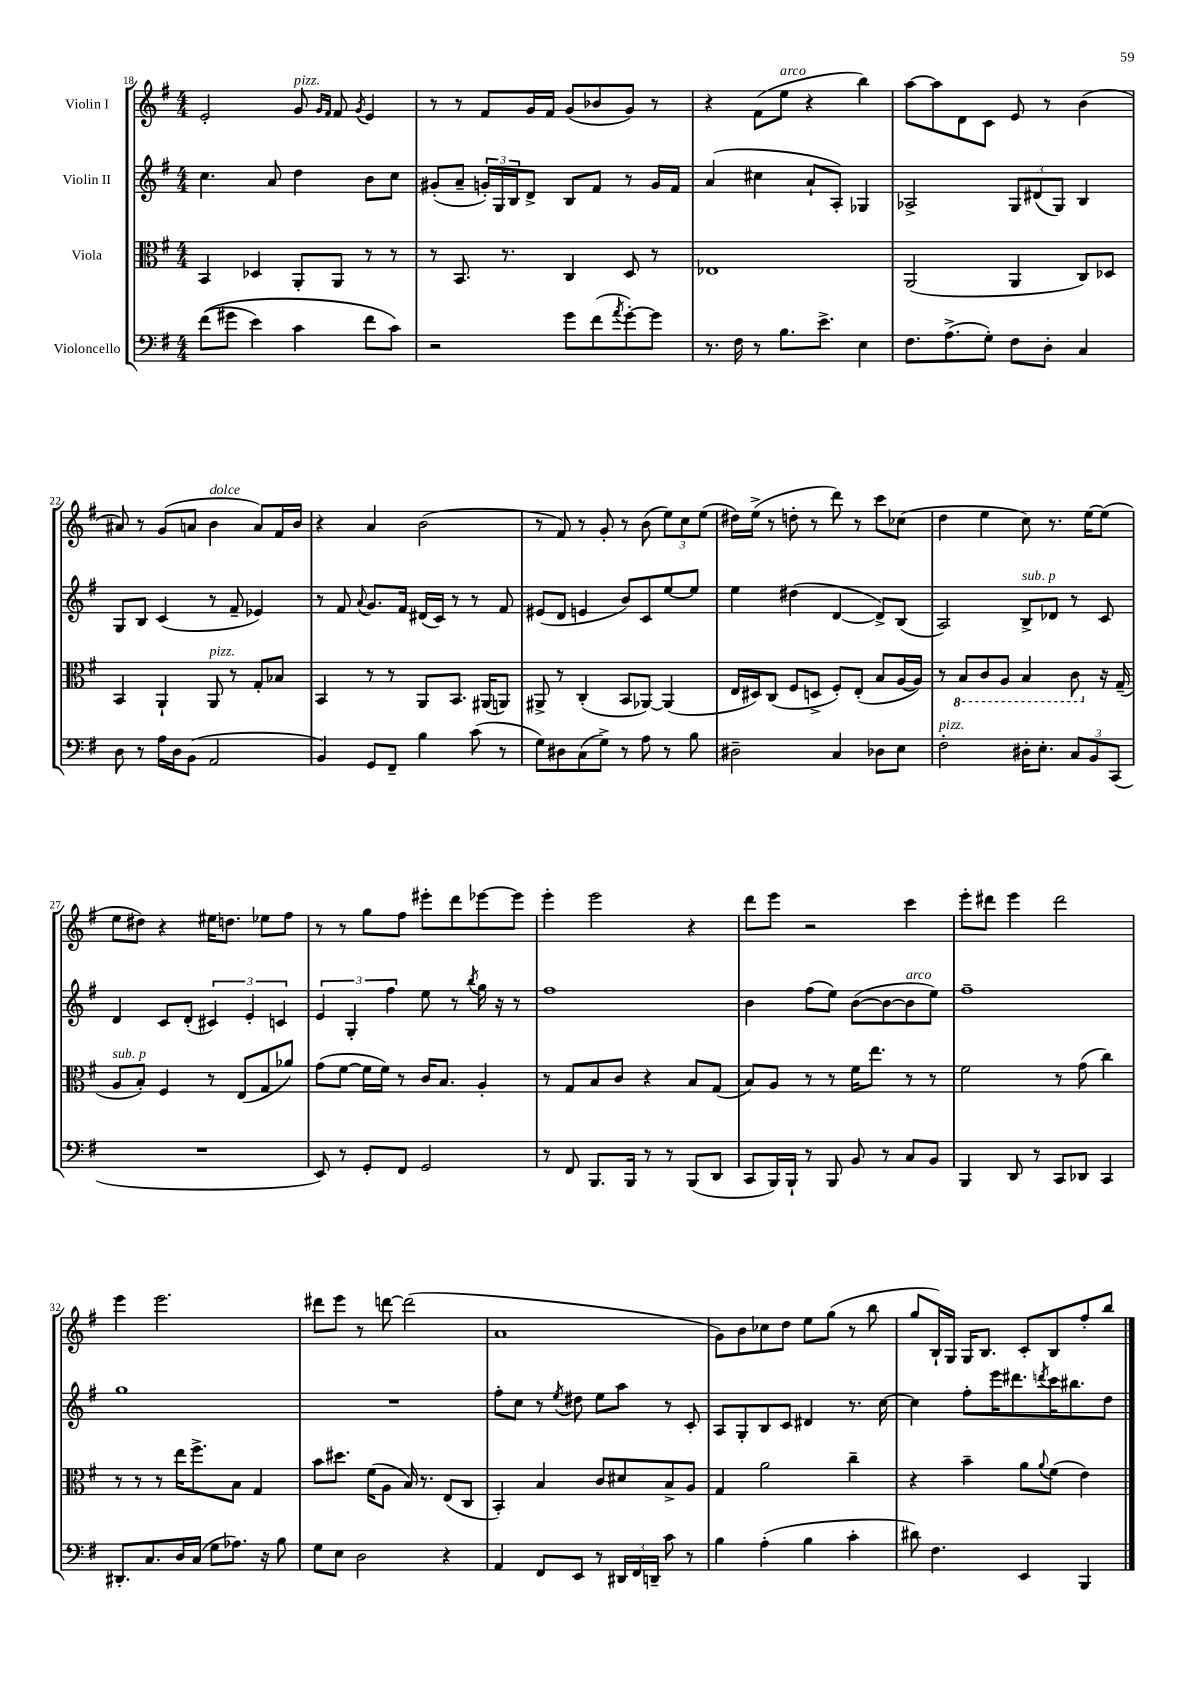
<<
\new StaffGroup <<
\new Staff = "s0" \with { instrumentName = "Violin I" } {
    \clef treble \key g \major \numericTimeSignature \time 4/4
    e'2-. g'8^\markup { \italic "pizz." } \grace { g'16 fis'16 } fis'8 \acciaccatura { g'8 } e'4 |
    r8 r8 fis'8 g'16 fis'16 g'8( bes'8 g'8) r8 |
    r4 fis'8( e''8^\markup { \italic "arco" } r4 b''4) |
    a''8~ a''8 d'8 c'8 e'8 r8 b'4( |
    ais'8) r8 g'8( a'8 b'4^\markup { \italic "dolce" } a'8) fis'16 b'16 |
    r4 a'4 b'2( |
    r8 fis'8) r8 g'8-. r8 b'8( \tuplet 3/2 { e''8) c''8 e''8( } |
    dis''16) e''16->( r8 d''8-. r8 d'''8) r8 c'''8 ces''8( |
    d''4 e''4 c''8) r8. e''16~ e''8( |
    e''8 dis''8) r4 eis''16 d''8. ees''8 fis''8 |
    r8 r8 g''8 fis''8 eis'''8-. d'''8 ees'''8~ ees'''8 |
    e'''4-. e'''2 r4 |
    d'''8 e'''8 r2 c'''4 |
    e'''8-. dis'''8 e'''4 dis'''2 |
    e'''4 e'''2. |
    dis'''8 e'''8 r8 d'''8~ d'''2( |
    a'1 |
    g'8) b'8 ces''8 d''8 e''8 g''8( r8 b''8 |
    g''8 b16-!) g16 g16 b8. c'8-. b8 fis''8-. b''8 \bar "|." |
}
\new Staff = "s1" \with { instrumentName = "Violin II" } {
    \clef treble \key g \major \numericTimeSignature \time 4/4
    c''4. a'8 d''4 b'8 c''8 |
    gis'8-.( a'8-- \tuplet 3/2 { g'16-.) g16 b16 } d'8-> b8 fis'8 r8 g'16 fis'16 |
    a'4( cis''4 a'8-! a8-.) ges4 |
    aes2-> \tuplet 3/2 { g8 dis'8( g8) } b4 |
    g8 b8 c'4( r8 fis'8-- ees'4) |
    r8 fis'8 \appoggiatura { a'8 } g'8. fis'16 dis'16( c'16) r8 r8 fis'8 |
    eis'8( d'8 e'4 b'8) c'8 e''8~ e''8 |
    e''4 dis''4( d'4~ d'8->) b8( |
    a2) b8->^\markup { \italic "sub. p" } des'8 r8 c'8 |
    d'4 c'8 d'8-.( \tuplet 3/2 { cis'4) e'4-. c'4 } |
    \tuplet 3/2 { e'4 g4-. fis''4 } e''8 r8 \acciaccatura { b''8 } g''16 r16 r8 |
    fis''1 |
    b'4 fis''8( e''8) b'8~( b'8~ b'8^\markup { \italic "arco" } e''8) |
    fis''1-- |
    g''1 |
    R1 |
    fis''8-. c''8 r8 \acciaccatura { e''8 } dis''8 e''8 a''8 r8 c'8-. |
    a8 g8-. b8 c'8 dis'4 r8. c''16~ |
    c''4 fis''8-. e'''16 dis'''8. \acciaccatura { d'''8 } c'''16 bis''8. d''8 \bar "|." |
}
\new Staff = "s2" \with { instrumentName = "Viola" } {
    \clef alto \key g \major \numericTimeSignature \time 4/4
    b,4 des4 a,8-. a,8 r8 r8 |
    r8 b,8. r8. c4 d8 r8 |
    ees1 |
    a,2( a,4 c8) des8 |
    b,4 a,4-! a,8^\markup { \italic "pizz." } r8 g8-. bes8 |
    b,4 r8 r8 a,8 b,8. ais,16( a,8) |
    ais,8-> r8 c4-.( b,8 aes,8~) aes,4( |
    e16 dis16) c8( fis8 d8-> fis8-.) e8-.( b8 a16~ a16) |
    r8 \ottava #-1 b,8 c8 a,8 b,4 c8 \ottava #0 r16 g16--( |
    a8^\markup { \italic "sub. p" } b8-.) fis4 r8 e8( g8 aes'8) |
    g'8( fis'8~ fis'16 fis'16) r8 c'16 b8. a4-. |
    r8 g8 b8 c'8 r4 b8 g8( |
    b8) a8 r8 r8 fis'16 e''8. r8 r8 |
    fis'2 r8 g'8( c''4) |
    r8 r8 r8 e''16 fis''8.-> b8 g4 |
    b'8 dis''8. fis'16( a8 b16) r8. e8( c8 |
    b,4-.) b4 c'8 dis'8 b8-> a8 |
    g4 a'2 c''4-- |
    r4 b'4-- a'8 \appoggiatura { a'8 } fis'8( e'4) \bar "|." |
}
\new Staff = "s3" \with { instrumentName = "Violoncello" } {
    \clef bass \key g \major \numericTimeSignature \time 4/4
    fis'8(\( gis'8 e'4) c'4 fis'8 c'8\) |
    r2 g'8 fis'8( \acciaccatura { a'8 } g'8~-.) g'8 |
    r8. fis16 r8 b8. e'8.-> e4 |
    fis8. a8.->( g8-.) fis8 d8-. c4 |
    d8 r8 a16 d16 b,8( a,2 |
    b,4) g,8 fis,8-- b4 c'8( r8 |
    g8) dis8 c8( g8->) r8 a8 r8 b8 |
    dis2-- c4 des8 e8 |
    fis2-.^\markup { \italic "pizz." } dis16-. e8.-. \tuplet 3/2 { c8 b,8 c,8( } |
    R1 |
    e,8) r8 g,8-. fis,8 g,2 |
    r8 fis,8 b,,8. b,,16 r8 r8 b,,8( d,8 |
    c,8 b,,16) b,,16-! r8 b,,8 b,8 r8 c8 b,8 |
    b,,4 d,8 r8 c,8 des,8 c,4 |
    dis,8.-. c8. d16 c16( g8 aes8.) r16 b8 |
    g8 e8 d2 r4 |
    a,4 fis,8 e,8 r8 \tuplet 3/2 { dis,16 fis,16 d,16-- } c'8 r8 |
    b4 a4-.( b4 c'4-. |
    dis'8) fis4. e,4 b,,4 \bar "|." |
}
>>
>>
\layout { \context { \Score currentBarNumber = #18 } }
